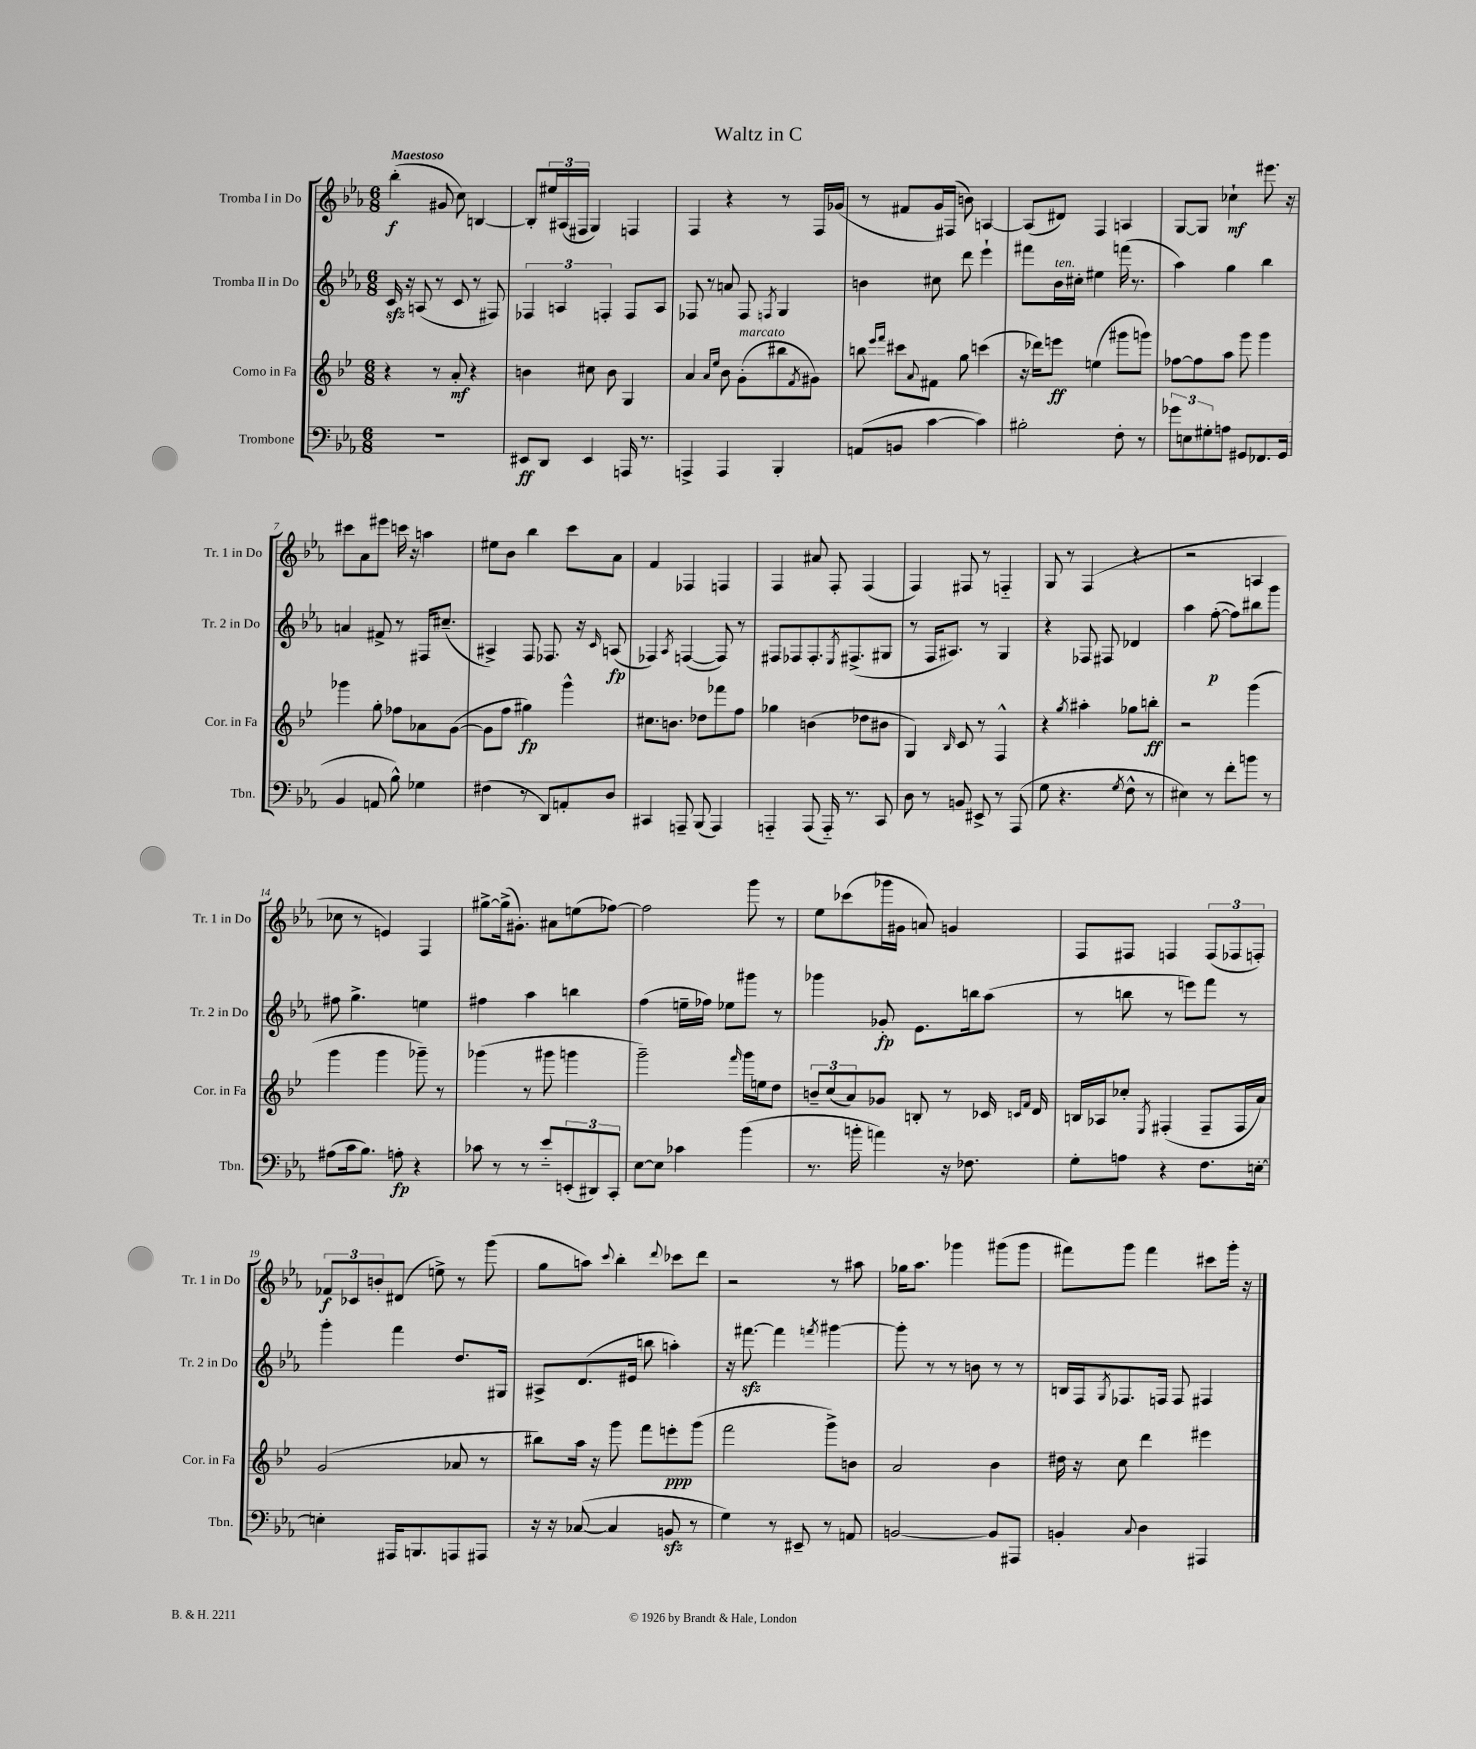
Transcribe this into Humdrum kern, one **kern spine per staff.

**kern	**kern	**kern	**kern
*staff4	*staff3	*staff2	*staff1
*clefF4	*clefG2	*clefG2	*clefG2
*k[b-e-a-]	*k[b-e-]	*k[b-e-a-]	*k[b-e-a-]
*M6/8	*M6/8	*M6/8	*M6/8
2.r	4r	16c	(4bb-'
.	.	16r	.
.	.	(8A	.
.	8r	8r	8g#
.	8a'	8c	8cc)
.	4r	8r	[4B
.	.	8F#)	.
=	=	=	=
8EE#	4b	6F-	8B']
8DD	.	.	24ee#
.	.	6A	(24A#
.	.	.	24F#
4EE#	8cc#	.	4G)
.	.	6F'	.
.	8b	.	.
16AAA	4G	8F	4F
8.r	.	.	.
.	.	8A	.
=	=	=	=
4AAA^	4a	8F-	4F
.	.	8r	.
.	16qqa	.	.
.	16qqee-	.	.
4AAA	8b-	8a	4r
.	(8g'	8F-	.
.	.	8qF	.
4BBB-'	8bb#	4G	8r
.	8qf	.	.
.	8g#)	.	16F
.	.	.	(16g-
=	=	=	=
(8AA	8bb	4b	8r
.	16qqeee-	.	.
.	16qqfff	.	.
8BB	8ccc#	.	8f#
.	8qqa	.	.
[4c	8f#	8cc#	16g)
.	.	.	(16F#
.	8gg	8ddd	8b)
4c])	(4ccc	4eee-`	[4A
=	=	=	=
2B#'	16r	8fff#	(8A]
.	16ddd-)	.	.
.	8eee	16b-	8d#)
.	.	16cc#'	.
.	(4ee	4ee#	4F
8F'	8ggg#	(16fff	4A
.	.	8.r	.
8r	8ggg)	.	.
=	=	=	=
12g-	[8ff-	4aa-)	[8G
12E	.	.	.
.	8ff-]	.	8G]
12G#'	.	.	.
8A	8aa	4gg	4cc-`
8GG#	8ggg	.	.
8.FF-	4ggg	4bb-	8.eee#
(16GG#	.	.	16r
=	=	=	=
4BB-	4ggg-	4a	8ccc#
.	.	.	8a-
8AA	8gg'	8f#^	8eee#
8B-^^)	8ff-	8r	16ccc
.	.	.	16r
4G-	8a-	16F#	4aa
.	.	(8.cc#~	.
.	([8g	.	.
=	=	=	=
(4F#	8g]	4A#^)	8ee#
.	8ff	.	8b-
8r	4gg#)	8F	4bb-
8DD)	.	8.F-	.
8AA'	4ggg^^	.	8ccc
.	.	16r	.
.	.	16qqc	.
8D	.	(8A	8a-
=	=	=	=
4CC#	8.cc#	4F-)	4f
.	8.b	.	.
.	.	8qA-	.
8AAA~	.	([4F	4F-
(8BBB-	8dd-	.	.
4AAA)	8fff-	8F])	4F
.	8ff	8r	.
=	=	=	=
4AAA'~	4gg-	8F#	4F
.	.	8F-	.
(8AAA	(4b	8.F-'	8a#
16AAA'~)	.	.	8F'
.	.	8qE-	.
8.r	.	(8.F#^	.
.	8dd-	.	(4F
8CC	8b#	8G#	.
=	=	=	=
8D	4G)	8r	4F)
8r	.	16F	.
.	.	8.A#)	.
.	16qqB-	.	.
8BB	8c	.	8F#
8EE#^	8r	8r	8r
8r	4F^^	4G	4F'~
(8AAA-	.	.	.
=	=	=	=
8G	4r	4r	8G
4.r	.	.	8r
.	8qgg	.	.
.	4aa#'	8F-	(4F
.	.	8F#	.
8qG	.	.	.
8F^^	8gg-	4d-	4r
8r	8bb'	.	.
=	=	=	=
4E#)	2r	4aa-	2r
8r	.	([8ff'	.
8f'	.	8ff])	.
8b	(4ggg	8bb#	4A
8r	.	8ggg	.
=	=	=	=
(8A#	4ggg	8ff#	8cc-
16c	.	4.gg^	8r
8.B-)	.	.	.
.	4ggg	.	4e)
8A'	.	.	.
4r	8ggg-~)	4ee	4F
.	8r	.	.
=	=	=	=
8c-	(4ggg-	4ff#	[8gg#^
8r	.	.	(16gg#^]
.	.	.	8.g#')
8r	8r	4aa-	.
8e-'~	8ggg#	.	8a#
(12EE'	4ggg	4bb	(8ee
12DD#)	.	.	.
.	.	.	[8ff-)
12CC'	.	.	.
=	=	=	=
[8E-	2ggg~)	(4ff	2ff-]
8E-]	.	.	.
4c-	.	16ee~	.
.	.	16ff-)	.
.	.	8ee-	.
.	16qqfff	.	.
(4b-	16ggg	8ggg#	8ggg
.	16ee	.	.
.	8dd	8r	8r
=	=	=	=
8.r	12b~	4ggg-	8ee-
.	(12cc	.	.
.	.	.	(8ccc-
.	12a)	.	.
16b'	.	.	.
4a)	8g-	8g-'	16ggg-
.	.	.	16g#
.	8B'	8.e-	8a)
16r	8r	.	4g
8.F-	.	16bb	.
.	16c-	(8aa-	.
.	16qqc	.	.
.	16qqf	.	.
.	16d	.	.
=	=	=	=
8G'	16B	8r	8F
.	16A-	.	.
8A	8cc-'	8bb	8F#
.	8qE-	.	.
4r	(4F#'	8r	4F
.	.	8eee)	.
8.F	8F#~	8fff	(12F
.	.	.	12F-
.	16F#	8r	.
.	.	.	12F')
[16E'	16a)	.	.
=	=	=	=
4E']	(2g	4ggg'	12f-
.	.	.	12c-
.	.	.	12b'
16AAA#	.	4fff	(8d#
8.BBB	.	.	.
.	.	.	8ee^)
8AAA	8a-	8.dd	8r
8AAA#	8r	.	(8ggg
.	.	16G#	.
=	=	=	=
16r	8bb#)	8A#^	8gg
16r	.	.	.
([8C-	16aa	(8.d	8aa)
.	16r	.	.
.	.	.	8qqccc
4C-]	8ggg	.	4bb-'
.	.	16e#	.
.	8fff	8bb	.
.	.	.	8qqddd
8BB	8eee'	4aa')	8ccc-
8r	(8ggg	.	8ddd
=	=	=	=
4G)	2fff	16r	2r
.	.	[8.fff#	.
8r	.	4fff#]	.
8EE#~	.	.	.
.	.	8qfff	.
8r	8ggg^)	[4ggg#	8r
8AA	8b	.	8aa#
=	=	=	=
[2BB	2a	8ggg#']	16gg-
.	.	.	8.aa-
.	.	8r	.
.	.	8r	4ggg-
.	.	8b	.
8BB]	4b-	8r	(8ggg#
8AAA#	.	8r	8ggg#
=	=	=	=
4BB'	16dd#	16B	8fff#)
.	16r	16F	.
.	.	8qG	.
.	8cc	8.F-	8ggg
8qqC	.	.	.
4D	4ddd	.	4fff#
.	.	16F	.
.	.	8F	.
4AAA#	4eee#	4F#	8ccc#
.	.	.	16ggg'
.	.	.	16r
==	==	==	==
*-	*-	*-	*-
